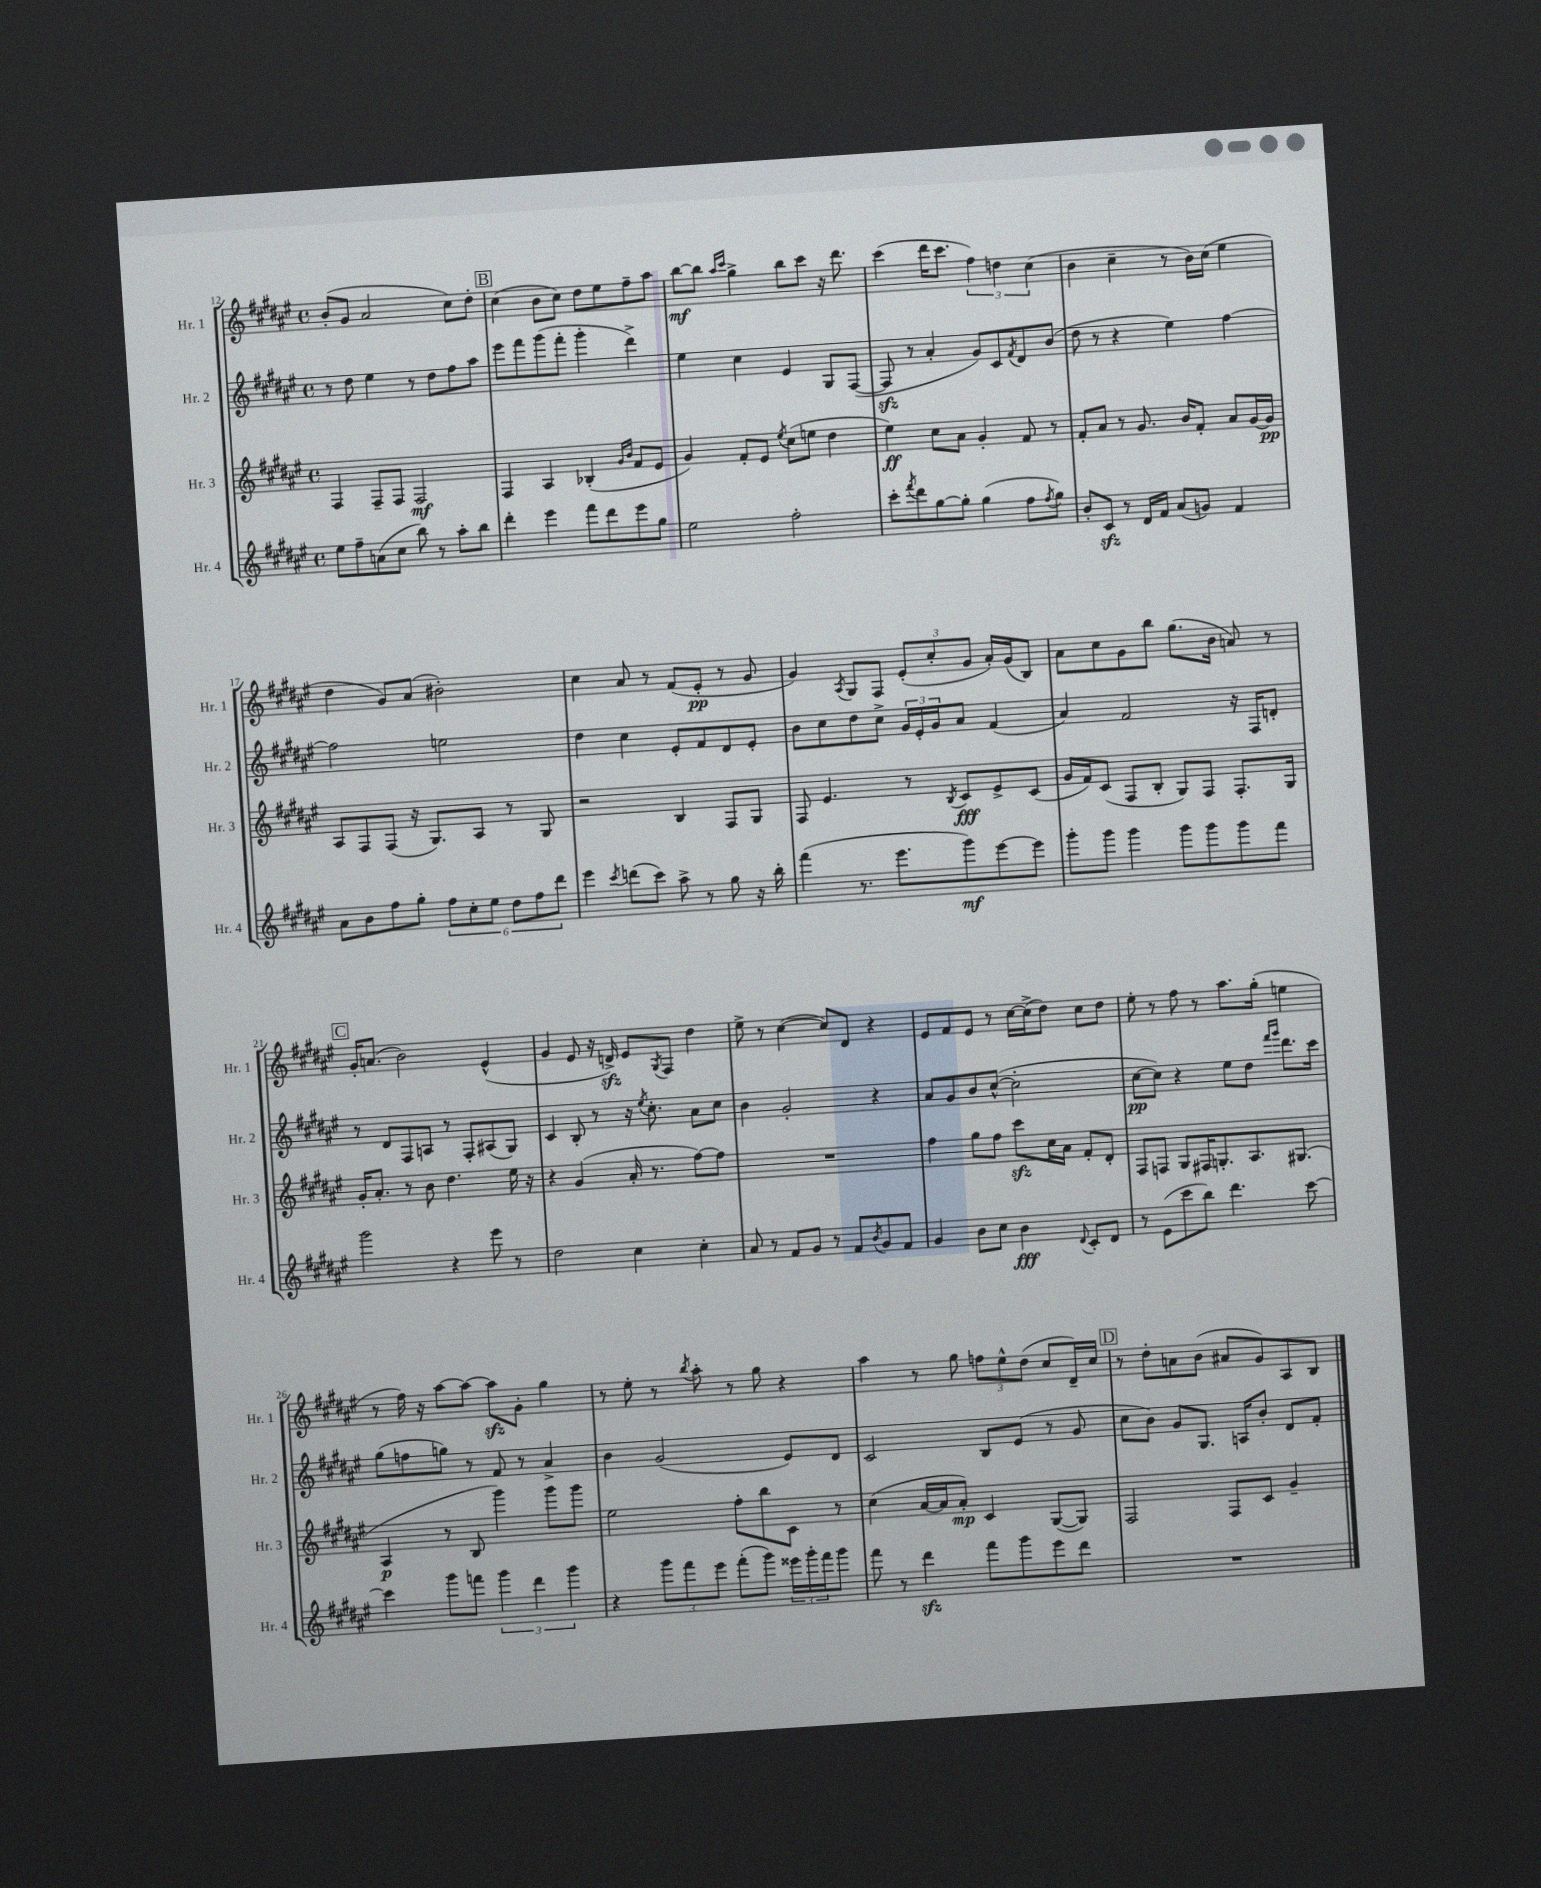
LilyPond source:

<<
\new StaffGroup <<
\new Staff = "s0" \with { instrumentName = "Hr. 1" shortInstrumentName = "Hr. 1" } {
    \clef treble \key fis \major \defaultTimeSignature \time 4/4
    b'8-.( gis'8 ais'2 cis''8) dis''8-. |
    \mark \markup { \box "B" } cis''4( b'8 cis''8) dis''8 eis''8 fis''8-- ais''8 |
    b''8~\mf b''8 \grace { ais''16 cis'''16 } gis''4-> b''8 cis'''8 r16 dis'''8. |
    cis'''4( dis'''16 cis'''8. \tuplet 3/2 { fis''4) d''4 cis''4( } |
    b'4 cis''4-- r8 b'16) cis''16( eis''4 |
    dis''4 gis'8) ais'8( bis'2-.) |
    cis''4 ais'8 r8 fis'8( eis'8-.\pp r8 gis'8 |
    gis'4) \acciaccatura { ais8 } gis8 fis8 \tuplet 3/2 { eis'8-.( cis''8-. gis'8 } ais'16-.) gis'16( b8) |
    ais'8 cis''8 gis'8 b''8 gis''8.( b'16 a'8) r8 |
    \mark \markup { \box "C" } gis'16-. a'8.( b'2) eis'4-^( |
    gis'4 eis'8 r16 d'16->\sfz) eis'8 \acciaccatura { gis8 } fis8 dis''4 |
    eis''8-> r8 cis''4~( cis''8) dis'8 r4 |
    eis'8 fis'8 eis'8 r8 cis''16~ cis''16->( dis''8) cis''8 dis''8 |
    eis''8-. r8 fis''8 r8 ais''8. gis''16-.( e''4 |
    r8 fis''16) r16 ais''8~ ais''8~ ais''8\sfz gis'8-. gis''4 |
    r8 eis''8-. r8 \acciaccatura { b''8 } ais''8-. r8 gis''8 r4 |
    ais''4 r8 gis''8 \tuplet 3/2 { f''8 eis''8-^ dis''8( } cis''8 dis'16--) cis''16 |
    \mark \markup { \box "D" } r8 dis''8-. a'8 b'8( ais'8 gis'8) ais8 b8 \bar "|." |
}
\new Staff = "s1" \with { instrumentName = "Hr. 2" shortInstrumentName = "Hr. 2" } {
    \clef treble \key fis \major \defaultTimeSignature \time 4/4
    r8 dis''8 eis''4 r8 dis''8 fis''8 ais''8 |
    \mark \markup { \box "B" } eis'''8 fis'''8 gis'''8( fis'''8-. gis'''4-. dis'''4->) |
    eis''4 cis''4 eis'4 gis8 fis8~( |
    fis8\sfz r8 ais'4-. gis'8) cis'8 \acciaccatura { fis'8 } dis'8 b'8( |
    dis''8 r8 r4 eis''4) fis''4~ |
    fis''2 e''2 |
    dis''4 cis''4 eis'8-. fis'8 dis'8 eis'8-. |
    b'8 cis''8 dis''8 cis''8-> \tuplet 3/2 { gis'16 eis'16-. gis'16 } ais'8 fis'4( |
    ais'4) fis'2 r16 fis16 d'8-. |
    \mark \markup { \box "C" } r8 dis'8 fis8 a8 r8 fis8-. ais8( gis8) |
    cis'4 b8-. r8 r16 \acciaccatura { eis''8 } cis''8.-. ais'8 cis''8 |
    b'4 gis'2-. r4 |
    ais'8 gis'8 b'8 cis''8~-^( cis''2-. |
    cis''8~\pp cis''8) r4 eis''8 dis''8 \grace { fis'''16 gis'''16 } dis'''8. cis'''16 |
    gis''8( f''8 g''8) r8 fis'8 r8 ais'4-> |
    b'4 gis'2( eis'8) dis'8 |
    cis'2 b8 eis'8( r8 gis'8 |
    \mark \markup { \box "D" } cis''8 b'8) gis'8 gis8. a16 b'8-. dis'8 fis'8-. \bar "|." |
}
\new Staff = "s2" \with { instrumentName = "Hr. 3" shortInstrumentName = "Hr. 3" } {
    \clef treble \key fis \major \defaultTimeSignature \time 4/4
    fis4 fis8-- fis8 fis2\mf |
    \mark \markup { \box "B" } fis4 ais4 bes4-.( \grace { gis'16 b'16 } fis'8 eis'8 |
    gis'4) fis'8-. eis'8 \acciaccatura { eis''8 } cis''8( e''8 dis''4 |
    eis''4\ff) cis''8 ais'8 gis'4-. fis'8 r8 |
    fis'8-. ais'8 r8 gis'8. b'16 fis'8-. ais'8 gis'16~ gis'16\pp |
    ais8 fis8 fis8( r16 gis8.) ais8 r8 gis8 |
    r2 b4 fis8 gis8 |
    fis8 eis'4. r8 \acciaccatura { b8 } cis'8\fff eis'8-> cis'8( |
    gis'16 fis'16) cis'8( fis8 b8-. gis8) fis8 fis8.-. gis16 |
    \mark \markup { \box "C" } gis'16-. ais'8.-. r8 b'8 dis''4. eis''16 r16 |
    r4 gis'4( ais'16-. r8. fis''8~) fis''8 |
    R1 |
    fis''4 gis''8 fis''8 cis'''8\sfz cis''16 ais'16 fis'8-. dis'8-. |
    fis8 f8 gis8 fis16 g8.-. ais8. gis8.( |
    ais4\p r8 b8 gis'''4) gis'''8 gis'''8 |
    eis''2 fis''8-. b''8 cis'8 r8 |
    cis''4( ais'16~ ais'16 ais'8-.\mp) cis'4 gis8~( gis8) |
    \mark \markup { \box "D" } fis2 fis8 cis'8 gis'4-- \bar "|." |
}
\new Staff = "s3" \with { instrumentName = "Hr. 4" shortInstrumentName = "Hr. 4" } {
    \clef treble \key fis \major \defaultTimeSignature \time 4/4
    eis''8 fis''8-- a'8( cis''8 b''8) r8 ais''8-. b''8 |
    \mark \markup { \box "B" } dis'''4-. eis'''4 fis'''8 dis'''8 eis'''8 gis''8 |
    eis''2 fis''2-. |
    cis'''8-. \acciaccatura { fis'''8 } dis'''8 gis''8~ gis''8-. gis''4( fis''8 \acciaccatura { fis''8 } gis''8) |
    b'8-. cis'8\sfz r8 dis'16 fis'16 ais'8( g'8) fis'4 |
    ais'8 b'8 fis''8 gis''8-. \tuplet 6/4 { fis''8 cis''8-. eis''8 dis''8 fis''8 dis'''8 } |
    eis'''4 \acciaccatura { cis'''8 } d'''8( cis'''8) ais''8-> r8 gis''8 r16 b''16-. |
    fis'''4( r8. eis'''8. gis'''8\mf) eis'''8~ eis'''8 |
    gis'''8-. gis'''8 gis'''4 gis'''8 gis'''8 gis'''8 fis'''8 |
    \mark \markup { \box "C" } gis'''2 r4 eis'''8 r8 |
    dis''2 cis''4 cis''4-. |
    ais'8 r8 fis'8 gis'8 r8 fis'8 \acciaccatura { b'8 } gis'8 fis'8 |
    gis'4 b'8 cis''8 b'4\fff \appoggiatura { dis'8 } cis'8-. dis'8 |
    r8 eis'8( cis'''8 b''8) dis'''4. cis'''8~ |
    cis'''4 gis'''8 f'''8 \tuplet 3/2 { gis'''4 dis'''4 gis'''4 } |
    r4 \tuplet 3/2 { gis'''8 fis'''8 eis'''8 } fis'''8-.( gis'''8) \tuplet 3/2 { eisis'''16 gis'''16-. fis'''16 } gis'''8 |
    fis'''8 r8 dis'''4\sfz fis'''8 gis'''8 eis'''8 dis'''8 |
    \mark \markup { \box "D" } R1 \bar "|." |
}
>>
>>
\layout { \context { \Score currentBarNumber = #12 } }
